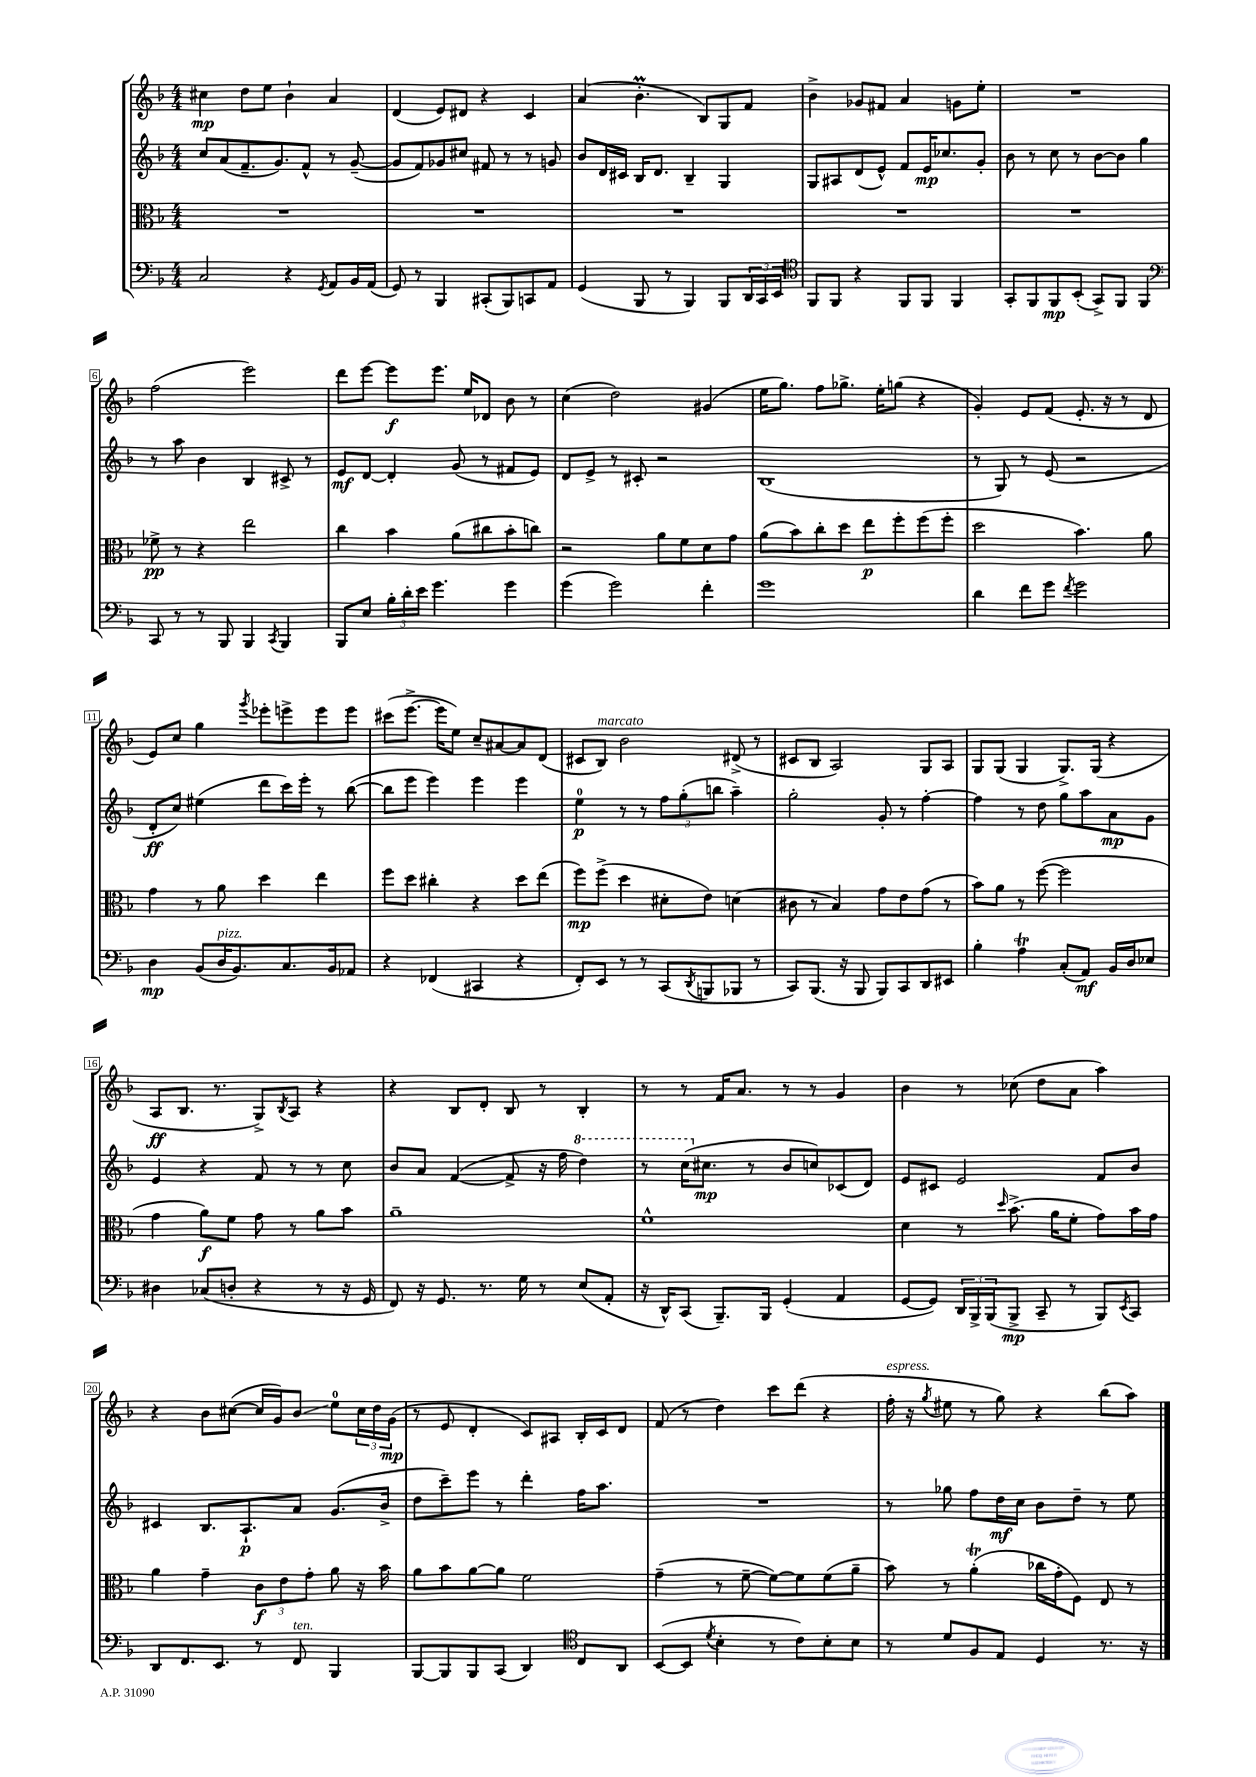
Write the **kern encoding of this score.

**kern	**kern	**kern	**kern
*staff4	*staff3	*staff2	*staff1
*clefF4	*clefC3	*clefG2	*clefG2
*k[b-]	*k[b-]	*k[b-]	*k[b-]
*M4/4	*M4/4	*M4/4	*M4/4
2C	1r	8cc	4cc#
.	.	(8a	.
.	.	8.f~	8dd
.	.	.	8ee
.	.	8.g)	.
4r	.	.	4b-`
.	.	8f^^	.
8qGG	.	.	.
8AA	.	8r	4a
16BB-	.	([8g~	.
(16AA	.	.	.
=	=	=	=
8GG)	1r	8g]	(4d
8r	.	8f)	.
4BBB-	.	8g-	8e)
.	.	8cc#	8d#
(8CC#'	.	8f#	4r
8BBB-)	.	8r	.
8CC	.	8r	4c
8AA	.	8g	.
=	=	=	=
(4GG	1r	8b-	(4a
.	.	16d	.
.	.	16c#	.
8BBB-	.	16B-	4.b-'
.	.	8.d	.
8r	.	.	.
4BBB-)	.	4B-~	.
.	.	.	8B-)
8BBB-	.	4G	8G
24DD	.	.	8f
24CC	.	.	.
24EE	.	.	.
=	=	=	=
*clefC4	*	*	*
8FF	1r	8G	4b-^
8FF	.	8A#	.
4r	.	(8d	8g-
.	.	8e^^)	8f#
8FF	.	8f	4a
8FF	.	16e	.
.	.	8.cc-	.
4FF	.	.	8g
.	.	8g'	8ee'
=	=	=	=
8GG'	1r	8b-	1r
8FF	.	8r	.
8FF	.	8cc	.
(8BB-'	.	8r	.
8GG^)	.	[8b-	.
8FF	.	8b-]	.
4FF	.	4gg	.
=	=	=	=
*clefF4	*	*	*
8CC	8f-^	8r	(2ff
8r	8r	8aa	.
8r	4r	4b-	.
8BBB-	.	.	.
4BBB-	2ee	4B-	2eee)
8qCC	.	.	.
4BBB-	.	8c#^	.
.	.	8r	.
=	=	=	=
8BBB-	4cc	8e	8ddd
8E	.	[8d	[8eee
24B-'	4b-	4d']	8eee]
24d'	.	.	.
24e	.	.	.
4.g	.	.	8.eee
.	(8a	(8g	.
.	.	.	16ee
.	8cc#	8r	8d-
4g	8b-'	8f#	8b-
.	8cc)	8e)	8r
=	=	=	=
(4g	2r	8d	(4cc
.	.	8e^	.
2g)	.	8r	2dd)
.	.	8c#'	.
.	8a	2r	.
.	8f	.	.
4f'	8d	.	(4g#
.	8g	.	.
=	=	=	=
1g	(8a	(1B-	16ee
.	.	.	8.gg)
.	8b-)	.	.
.	8cc'	.	8ff
.	8dd	.	8.gg-^
.	8ee	.	.
.	.	.	16ee'
.	8ff'	.	(8gg
.	(8ff	.	4r
.	8ff'	.	.
=	=	=	=
4d	2dd	8r	4g')
.	.	8G)	.
8f	.	8r	8e
8g	.	(8e	(8f
8qf	.	.	.
2g	4.b-)	2r	8.e'
.	.	.	16r
.	.	.	8r
.	8a	.	8d
=	=	=	=
4D	4g	8d'	8e)
.	.	8cc)	8cc
(8BB-	8r	(4ee#	4gg
16D	8a	.	.
8.BB-)	.	.	.
.	.	.	8qggg
.	4dd	8ddd	8eee-'
8.C	.	16ccc)	8eee^
.	.	16eee'	.
.	4ee	8r	8eee
16BB-	.	.	.
8AA-	.	([8bb-	8eee
=	=	=	=
4r	8ff	8bb-]	(8ccc#
.	8dd	8eee	[8.eee^
(4FF-	4cc#'	4eee)	.
.	.	.	16eee]
.	.	.	8ee)
4CC#	4r	4eee	8cc~
.	.	.	[8a#
4r	8dd	4eee	8a#]
.	(8ee	.	(8d
=	=	=	=
8FF')	8ff)	4ee	8c#
8EE	(8ff^	.	8B-)
8r	4dd	8r	2b-
8r	.	8r	.
(8CC	8d#'	12ff	.
.	.	(12gg'	.
8qDD	.	.	.
8BBB	8e)	.	.
.	.	12bb	.
8BBB-	(4d	4aa~)	(8d#^
8r	.	.	8r
=	=	=	=
8CC)	8c#	2gg'	8c#
(8.BBB-	8r	.	8B-
.	4B-)	.	2A)
16r	.	.	.
8BBB-	.	.	.
8BBB-)	8g	8g'	.
8CC	8e	8r	.
8DD	(8g	[4ff'	8G
8EE#	8r	.	8A
=	=	=	=
4B-'	8b-)	4ff]	8G
.	8a	.	(8G
4A	8r	8r	4G
.	([8ff	8dd	.
(8C'	2ff]	8gg	8.G^)
8AA)	.	8aa	.
.	.	.	(16G
16BB-	.	8a	4r
16D	.	.	.
8E-	.	8g	.
=	=	=	=
4D#	4g	4e	8A
.	.	.	8.B-
(8C-	8a)	4r	.
.	.	.	8.r
8D'	8f	.	.
4r	8g	8f	8G^)
.	.	.	8qB-
.	8r	8r	8A
8r	8a	8r	4r
16r	8b-	8cc	.
16GG	.	.	.
=	=	=	=
8FF)	1a~	8b-	4r
16r	.	8a	.
8.GG	.	.	.
.	.	([4f	8B-
8.r	.	.	8d'
.	.	8f^]	8B-
16G	.	.	.
8r	.	16r	8r
.	.	16ff	.
(8E	.	4ddd)	4B-'
8AA'	.	.	.
=	=	=	=
16r	1f^^	8r	8r
16DD^^)	.	.	.
(8CC	.	(16ccc	8r
.	.	8.cc#	.
8.BBB-~)	.	.	16f
.	.	.	8.a
.	.	8r	.
16BBB-	.	.	.
(4GG'	.	8b-	8r
.	.	8cc)	8r
4AA	.	(8c-	4g
.	.	8d)	.
=	=	=	=
[8GG	4d	8e	4b-
8GG])	.	8c#	.
24DD	8r	2e	8r
24BBB-^	.	.	.
(24BBB-	.	.	.
.	16qqdd	.	.
8BBB-^	(8.b-^	.	(8cc-
8CC~	.	.	8dd
.	16a	.	.
8r	8f'	.	8a
8BBB-)	8g)	8f	4aa)
8qEE	.	.	.
8CC	16b-	8b-	.
.	16g	.	.
=	=	=	=
8DD	4a	4c#	4r
8.FF	.	.	.
.	4g~	8.B-	8b-
8.EE	.	.	.
.	.	.	([8cc#
.	.	8.A`	.
8r	12c	.	16cc#]
.	.	.	16g)
.	12e	.	.
8FF	.	8a	8b-
.	12g'	.	.
4BBB-	8a	(8.g	8ee
.	16r	.	24cc#
.	.	.	24dd
.	16b-	16b-^	.
.	.	.	(24g
=	=	=	=
[8BBB-	8a	8dd	8r
8BBB-]	8b-	8ccc~)	8e
8BBB-	[8a	8eee	4d'
(8CC	8a]	8r	.
4DD)	2f	4ddd'	8c)
.	.	.	8A#
*clefC4	*	*	*
8C	.	16ff	16B-'
.	.	8.aa	16c
8AA	.	.	8d
=	=	=	=
([8BB-	(4g~	1r	(8f
8BB-]	.	.	8r
8qd	.	.	.
4B-'	8r	.	4dd)
.	[8f~	.	.
8r	8f_)	.	8ccc
8c)	8f]	.	(8ddd
8B-'	(8f	.	4r
8B-	8a~	.	.
=	=	=	=
8r	8b-)	8r	16ff'
.	.	.	16r
.	.	.	8qgg
8d	8r	8gg-	8ee#
8F	(4a'	8ff	8r
8E	.	16dd	8gg)
.	.	16cc	.
4D	16cc-	8b-	4r
.	16g'	.	.
.	8F)	8dd~	.
8.r	8E	8r	(8bb-
.	8r	8ee	8aa)
16r	.	.	.
==	==	==	==
*-	*-	*-	*-
